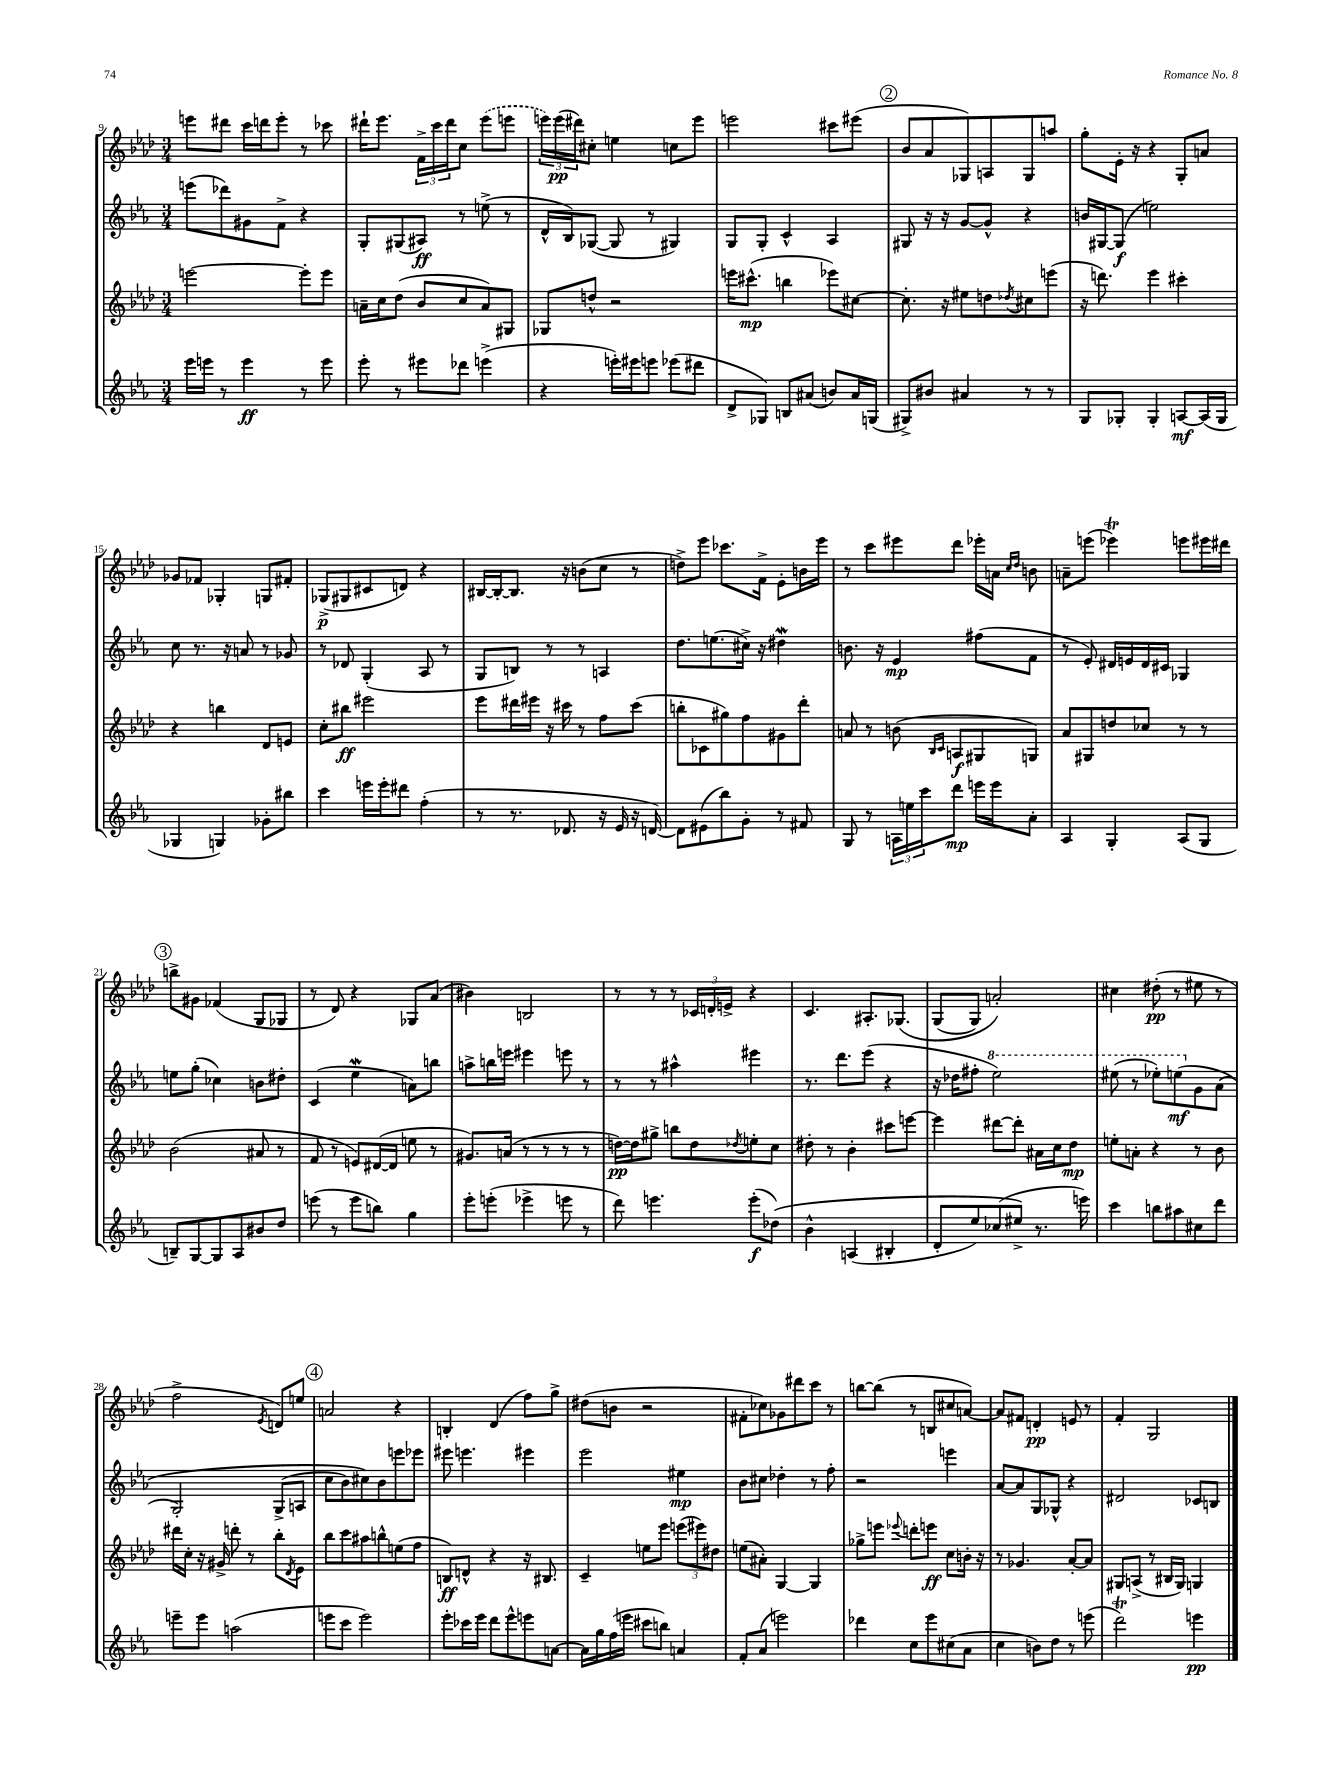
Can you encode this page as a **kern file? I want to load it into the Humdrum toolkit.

**kern	**dynam	**kern	**dynam	**kern	**dynam	**kern	**dynam
*part4	*part4	*part3	*part3	*part2	*part2	*part1	*part1
*staff4	*staff4	*staff3	*staff3	*staff2	*staff2	*staff1	*staff1
*clefG2	*	*clefG2	*	*clefG2	*	*clefG2	*
*k[b-e-a-]	*	*k[b-e-a-d-]	*	*k[b-e-a-]	*	*k[b-e-a-d-]	*
*M3/4	*	*M3/4	*	*M3/4	*	*M3/4	*
=9	=9	=9	=9	=9	=9	=9	=9
16eee-\LL	.	[2eeen\	.	(8eeen\L	.	8eeen\L	.
16eeen\JJ	.	.	.	.	.	.	.
8r	.	.	.	8ddd-X\)	.	8ddd#X\J	.
4eee\	ff	.	.	8g#X\	.	16ccc\LL	.
.	.	.	.	.	.	16dddn\J	.
.	.	.	.	8f^\J	.	8eee'\J	.
8r	.	8eee'\L]	.	4r	.	8r	.
8eee\	.	8eee\J	.	.	.	8ccc-X\	.
=10	=10	=10	=10	=10	=10	=10	=10
8eee-'\	.	16an~\LL	.	8G'/L	.	16ddd#X`\KL	.
.	.	16cc\J	.	.	.	8.eee-\J	.
8r	.	(8dd-\J	.	(8G#X/	.	.	.
8eee#X\L	.	8b-/L	.	8A#X/J)	ff	24f^\LL	.
.	.	.	.	.	.	24ccc\	.
.	.	.	.	.	.	24ddd#\J	.
8ddd-X\J	.	8cc/	.	8r	.	8cc\J	.
(4eeen^\	.	8a/)	.	(8een^\	.	(8eee-\L	.
.	.	8G#X/J	.	8r	.	8eeen\J	.
=11	=11	=11	=11	=11	=11	=11	=11
4r	.	8G-X/L	.	16d^^/LL	.	24eeen\LL)	.
.	.	.	.	.	.	(24eee\	pp
.	.	.	.	16B-/J)	.	.	.
.	.	.	.	.	.	24ddd#X\J)	.
.	.	8ddn^^/J	.	([8G-X/J	.	8cc#X'\J	.
16eeen'\LL)	.	2r	.	8G-/]	.	4een\	.
16eee#X\J	.	.	.	.	.	.	.
8eeen\J	.	.	.	8r	.	.	.
(8eee-X\L	.	.	.	4G#X/)	.	8ccn\L	.
8ddd#X\J	.	.	.	.	.	8eee\J	.
=12	=12	=12	=12	=12	=12	=12	=12
8d^/L	.	16eeen\KL	.	8G/L	.	2eeen\	.
.	.	(8.ccc#X^^\J	mp	.	.	.	.
8G-X/J)	.	.	.	8G'/J	.	.	.
8Bn/L	.	4bbn\	.	4c^^/	.	.	.
(8a#X/J	.	.	.	.	.	.	.
8bn/L)	.	8eee-X\L)	.	4A-/	.	8ccc#X\L	.
16a#/L	.	[8cc#X\J	.	.	.	(8eee#X\J	.
(16Gn/JJ	.	.	.	.	.	.	.
!!LO:REH:place=s1:t=2
=13	=13	=13	=13	=13	=13	=13	=13
8G#X^/L)	.	8.cc#'\]	.	8G#X/	.	8b-/L	.
8b#X/J	.	.	.	16r	.	8a-/	.
.	.	16r	.	16r	.	.	.
4a#X/	.	8ee#X\L	.	[8g/L	.	8G-X/)	.
.	.	8ddn\	.	8g^^/J]	.	8An/	.
.	.	8qdd-X/	.	.	.	.	.
8r	.	8cc#X\	.	4r	.	8G-/	.
8r	.	(8eeen\J	.	.	.	8aan/J	.
=14	=14	=14	=14	=14	=14	=14	=14
8G/L	.	16r	.	16bn/LL	.	8gg'\L	.
.	.	8.dddn\)	.	[16G#X/J	.	.	.
8G-X'/J	.	.	.	(8G#/J]	f	16e-'\Jk	.
.	.	.	.	.	.	16r	.
4G-'/	.	4eee-\	.	2een\)	.	4r	.
[8An/L	mf	4ccc#X'\	.	.	.	8G'/L	.
(16A/L]	.	.	.	.	.	8an/J	.
16G-/JJ	.	.	.	.	.	.	.
!!LO:LB:g=z
=15	=15	=15	=15	=15	=15	=15	=15
4G-X/	.	4r	.	8cc\	.	8g-X/L	.
.	.	.	.	8.r	.	8f-X/J	.
4Gn/)	.	4bbn\	.	.	.	4G-X'/	.
.	.	.	.	16r	.	.	.
.	.	.	.	8an/	.	.	.
8g-X'\L	.	8d-/L	.	8r	.	8Gn/L	.
8bb#X\J	.	8en/J	.	8g-X/	.	8f#X'/J	.
=16	=16	=16	=16	=16	=16	=16	=16
4ccc\	.	8cc'\L	.	8r	.	(8G-X^/L	p
.	.	8bb#X\J	ff	8d-X/	.	8G#X/	.
16eeen\LL	.	2eee#X\	.	(4G'/	.	8c#X/	.
16eee'\J	.	.	.	.	.	.	.
8ddd#X\J	.	.	.	.	.	8dn/J)	.
(4ff'\	.	.	.	8A-/	.	4r	.
.	.	.	.	8r	.	.	.
=17	=17	=17	=17	=17	=17	=17	=17
8r	.	8eee-\L	.	8G/L	.	[16B#X/LL	.
.	.	.	.	.	.	16B#'/J_	.
8.r	.	16ddd#X\L	.	8Bn/J)	.	8.B#/J]	.
.	.	16eee#X\JJ	.	.	.	.	.
.	.	16r	.	8r	.	.	.
8.d-X/	.	16ccc#X\	.	.	.	16r	.
.	.	8r	.	8r	.	(8bn\L	.
16r	.	8ff\L	.	4An/	.	8cc\J	.
16e-/	.	.	.	.	.	.	.
16r	.	(8ccc#\J	.	.	.	8r	.
[16dn/)	.	.	.	.	.	.	.
=18	=18	=18	=18	=18	=18	=18	=18
8d\L]	.	8bbn'\L	.	8.dd\L	.	8ddn^\L)	.
(8e#X\	.	8c-X\	.	.	.	8eee-\J	.
.	.	.	.	(8.een\	.	.	.
8bb-\)	.	8gg#X\)	.	.	.	8.ccc-X\L	.
8g'\J	.	8ff\	.	16cc#X^\Jk)	.	.	.
.	.	.	.	16r	.	16f^\Jk	.
8r	.	8g#X\	.	4dd#XW\	.	8e-'\L	.
8f#X/	.	8ddd-'\J	.	.	.	16bn\L	.
.	.	.	.	.	.	16eee-\JJ	.
=19	=19	=19	=19	=19	=19	=19	=19
8G/	.	8an/	.	8.bn\	.	8r	.
8r	.	8r	.	.	.	8ccc\L	.
.	.	.	.	16r	.	.	.
24An\LL	.	(8bn\	.	4e-/	mp	8eee#X\	.
24een\	.	.	.	.	.	.	.
24ccc\J	.	.	.	.	.	.	.
.	.	16qqB-/LL	.	.	.	.	.
.	.	16qqc/JJ	.	.	.	.	.
8ddd\J	mp	8An/L	f	.	.	8ddd-\J	.
16eeen\LL	.	8G#X/	.	(8ff#X\L	.	16eee-X'\LL	.
16eee\J	.	.	.	.	.	16an\JJ	.
.	.	.	.	.	.	16qqcc/LL	.
.	.	.	.	.	.	16qqdd-/JJ	.
8a-'\J	.	8Gn/J)	.	8f\J	.	8bn\	.
=20	=20	=20	=20	=20	=20	=20	=20
4A-/	.	8a-/L	.	8r	.	8an~\L	.
.	.	8G#X/	.	8e-'/)	.	(8eeen\J	.
4G'/	.	8ddn/	.	16d#X/LL	.	4eee-XT\)	.
.	.	.	.	16en/	.	.	.
.	.	8cc-X/J	.	16d#/	.	.	.
.	.	.	.	16c#X/JJ	.	.	.
(8A-/L	.	8r	.	4G-X/	.	8eeen\L	.
8G/J	.	8r	.	.	.	16eee#X\L	.
.	.	.	.	.	.	16ddd#X\JJ	.
!!LO:LB:g=z
!!LO:REH:place=s1:t=3
=21	=21	=21	=21	=21	=21	=21	=21
8Bn~/L)	.	(2b-\	.	8een\L	.	8bbn^\L	.
[8G/	.	.	.	(8gg'\J	.	8g#X\J	.
8G/]	.	.	.	4cc-X\)	.	(4f-X/	.
8A-/	.	.	.	.	.	.	.
8b#X/	.	8a#X/	.	8bn\L	.	8G/L	.
8dd/J	.	8r	.	8dd#X'\J	.	8G-X/J	.
=22	=22	=22	=22	=22	=22	=22	=22
(8eeen\	.	8f/	.	(4c/	.	8r	.
8r	.	8r	.	.	.	8d-/)	.
8eee\L	.	8en/L)	.	4ee-w\	.	4r	.
8bbn\J)	.	([16d#X/L	.	.	.	.	.
.	.	16d#/JJ]	.	.	.	.	.
4gg\	.	8een\	.	8an\L)	.	8G-X/L	.
.	.	8r	.	8bbn\J	.	(8a-/J	.
=23	=23	=23	=23	=23	=23	=23	=23
8eee-'\L	.	8.g#X/L)	.	8aan^\L	.	4b#X\)	.
(8eeen'\J	.	.	.	16bbn\L	.	.	.
.	.	(16an/Jk	.	16eeen\JJ	.	.	.
4eee-X^\	.	8r	.	4eee#X\	.	2Bn/	.
.	.	8r	.	.	.	.	.
8eeen\	.	8r	.	8eeen\	.	.	.
8r	.	8r	.	8r	.	.	.
=24	=24	=24	=24	=24	=24	=24	=24
8ddd\)	.	[16ddn\LL)	pp	8r	.	8r	.
.	.	16dd\J]	.	.	.	.	.
4.eeen\	.	8gg#X^\J	.	8r	.	8r	.
.	.	8bbn\L	.	4aa#X^^\	.	8r	.
.	.	8dd\	.	.	.	24c-X/LL	.
.	.	.	.	.	.	24dn'/	.
.	.	.	.	.	.	24en^/JJ	.
.	.	8qdd-X/	.	.	.	.	.
(8eee'\L	f	8een'\	.	4eee#X\	.	4r	.
(8dd-X\J)	.	8cc\J	.	.	.	.	.
=25	=25	=25	=25	=25	=25	=25	=25
4b-^^\	.	8dd#X'\	.	8.r	.	4.c/	.
.	.	8r	.	.	.	.	.
.	.	.	.	8.ddd\L	.	.	.
(4An/	.	4b-'\	.	.	.	.	.
.	.	.	.	(8eee-\J	.	8.A#X'/L	.
4B#X'/	.	8ccc#X\L	.	4r	.	.	.
.	.	.	.	.	.	(8.G-X/J	.
.	.	[8eeen\J	.	.	.	.	.
=26	=26	=26	=26	=26	=26	=26	=26
8d'/L	.	4eee\]	.	16r	.	(8G/L	.
.	.	.	.	16dd-X\KL	.	.	.
8ee-/)	.	.	.	8ff#X'\J	.	8G/J)	.
*	*	*	*	*8va	*	*	*
(8cc-X/	.	[8ddd#X\L	.	2eee-\)	.	2an'/)	.
8ee#X^/J)	.	8ddd#'\J]	.	.	.	.	.
8.r	.	16a#X\LL	.	.	.	.	.
.	.	16cc\J	.	.	.	.	.
.	.	8dd-\J	mp	.	.	.	.
16eeen\)	.	.	.	.	.	.	.
=27	=27	=27	=27	=27	=27	=27	=27
4ccc\	.	8een'\L	.	(8eee#X\	.	4cc#X\	.
.	.	8an'\J	.	8r	.	.	.
8bbn\L	.	4r	.	8eee-X'\L)	.	(8dd#X'\	pp
8aa#X\	.	.	.	(8eeen\	mf	8r	.
*	*	*	*	*X8va	*	*	*
8cc#X\	.	8r	.	8g\	.	8ee#X\	.
8ddd\J	.	8b-\	.	(8a-\J	.	8r	.
!!LO:LB:g=z
=28	=28	=28	=28	=28	=28	=28	=28
8eeen~\L	.	16ddd#X\LL	.	2G'/)	.	2ff^\	.
.	.	16cc'\JJ	.	.	.	.	.
8eee\J	.	16r	.	.	.	.	.
.	.	16g#X^/	.	.	.	.	.
(2aan\	.	8dddn'\	.	.	.	.	.
.	.	8r	.	.	.	.	.
.	.	.	.	.	.	8qe-/	.
.	.	8bb-'\L	.	(8G^/L	.	8dn/L)	.
.	.	8qd-/	.	.	.	.	.
.	.	8e-\J	.	8An/J	.	8een/J	.
!!LO:REH:place=s1:t=4
=29	=29	=29	=29	=29	=29	=29	=29
8eeen\L	.	8bb-\L	.	8cc\L	.	2an/	.
8ccc\J	.	8ccc\	.	8b-\)	.	.	.
2eee\)	.	8aa#X\	.	8cc#X\)	.	.	.
.	.	8bbn^^\	.	8b-\	.	.	.
.	.	(8een\	.	8eeen\	.	4r	.
.	.	8ff\J	.	8eee-X\J	.	.	.
=30	=30	=30	=30	=30	=30	=30	=30
8eee-'\L	.	8Bn/L)	ff	8eee#X\	.	4Bn'/	.
16ccc-X\L	.	8dn^^/J	.	4.eeen\	.	.	.
16eee-\JJ	.	.	.	.	.	.	.
8ddd\L	.	4r	.	.	.	(4d-/	.
8eee-^^\	.	.	.	.	.	.	.
8eeen\	.	16r	.	4eee#X\	.	8ff\L)	.
.	.	8.B#X/	.	.	.	.	.
[8an\J	.	.	.	.	.	8gg^\J	.
=31	=31	=31	=31	=31	=31	=31	=31
16a\LL]	.	4c~/	.	2eee-\	.	(8dd#X\L	.
16gg\	.	.	.	.	.	.	.
(16ff\	.	.	.	.	.	8bn\J	.
16eeen\JJ	.	.	.	.	.	.	.
8ccc#X\L	.	8een\L	.	.	.	2r	.
8bbn\J)	.	8eee-\J	.	.	.	.	.
4an/	.	(12eeen\L	.	4ee#X\	mp	.	.
.	.	12eee#X\)	.	.	.	.	.
.	.	12dd#X\J	.	.	.	.	.
=32	=32	=32	=32	=32	=32	=32	=32
8f'/L	.	(8een\L	.	8b-\L	.	8f#X'\L	.
(8a-/J	.	8a#X'\J)	.	8cc#X\J	.	8cc-X\)	.
2eeen\)	.	[4G/	.	4dd-X'\	.	8g-X\	.
.	.	.	.	.	.	8ddd#X\	.
.	.	4G/]	.	8r	.	8ccc\J	.
.	.	.	.	8ff'\	.	8r	.
=33	=33	=33	=33	=33	=33	=33	=33
4ddd-X\	.	8gg-X^\L	.	2r	.	[8bbn\L	.
.	.	8eeen\J	.	.	.	(8bb\J]	.
.	.	8qqeee-X/	.	.	.	.	.
8cc\L	.	8dddn'\L	.	.	.	8r	.
8eee-\	.	8eeen\J	ff	.	.	8Bn/L	.
(8cc#X\	.	8cc\L	.	4eeen\	.	8cc#X/	.
8a-\J	.	16bn'\Jk	.	.	.	[8an/J)	.
.	.	16r	.	.	.	.	.
=34	=34	=34	=34	=34	=34	=34	=34
4cc\	.	8r	.	[8a-/L	.	8a/L]	.
.	.	4.g-X/	.	8a-/]	.	8f#X/J	.
8bn\L)	.	.	.	8G/	.	4dn'/	pp
8dd\J	.	.	.	8G-X^^/J	.	.	.
8r	.	[8a-'/L	.	4r	.	8en/	.
(8eeen\	.	8a-/J]	.	.	.	8r	.
=35	=35	=35	=35	=35	=35	=35	=35
2dddt\)	.	8G#X/L	.	2d#X/	.	4f'/	.
.	.	(8An^/J	.	.	.	.	.
.	.	8r	.	.	.	2G/	.
.	.	16B#X/LL	.	.	.	.	.
.	.	16G#/JJ)	.	.	.	.	.
4eeen\	pp	4Gn/	.	8c-X/L	.	.	.
.	.	.	.	8Bn/J	.	.	.
==	==	==	==	==	==	==	==
*-	*-	*-	*-	*-	*-	*-	*-
